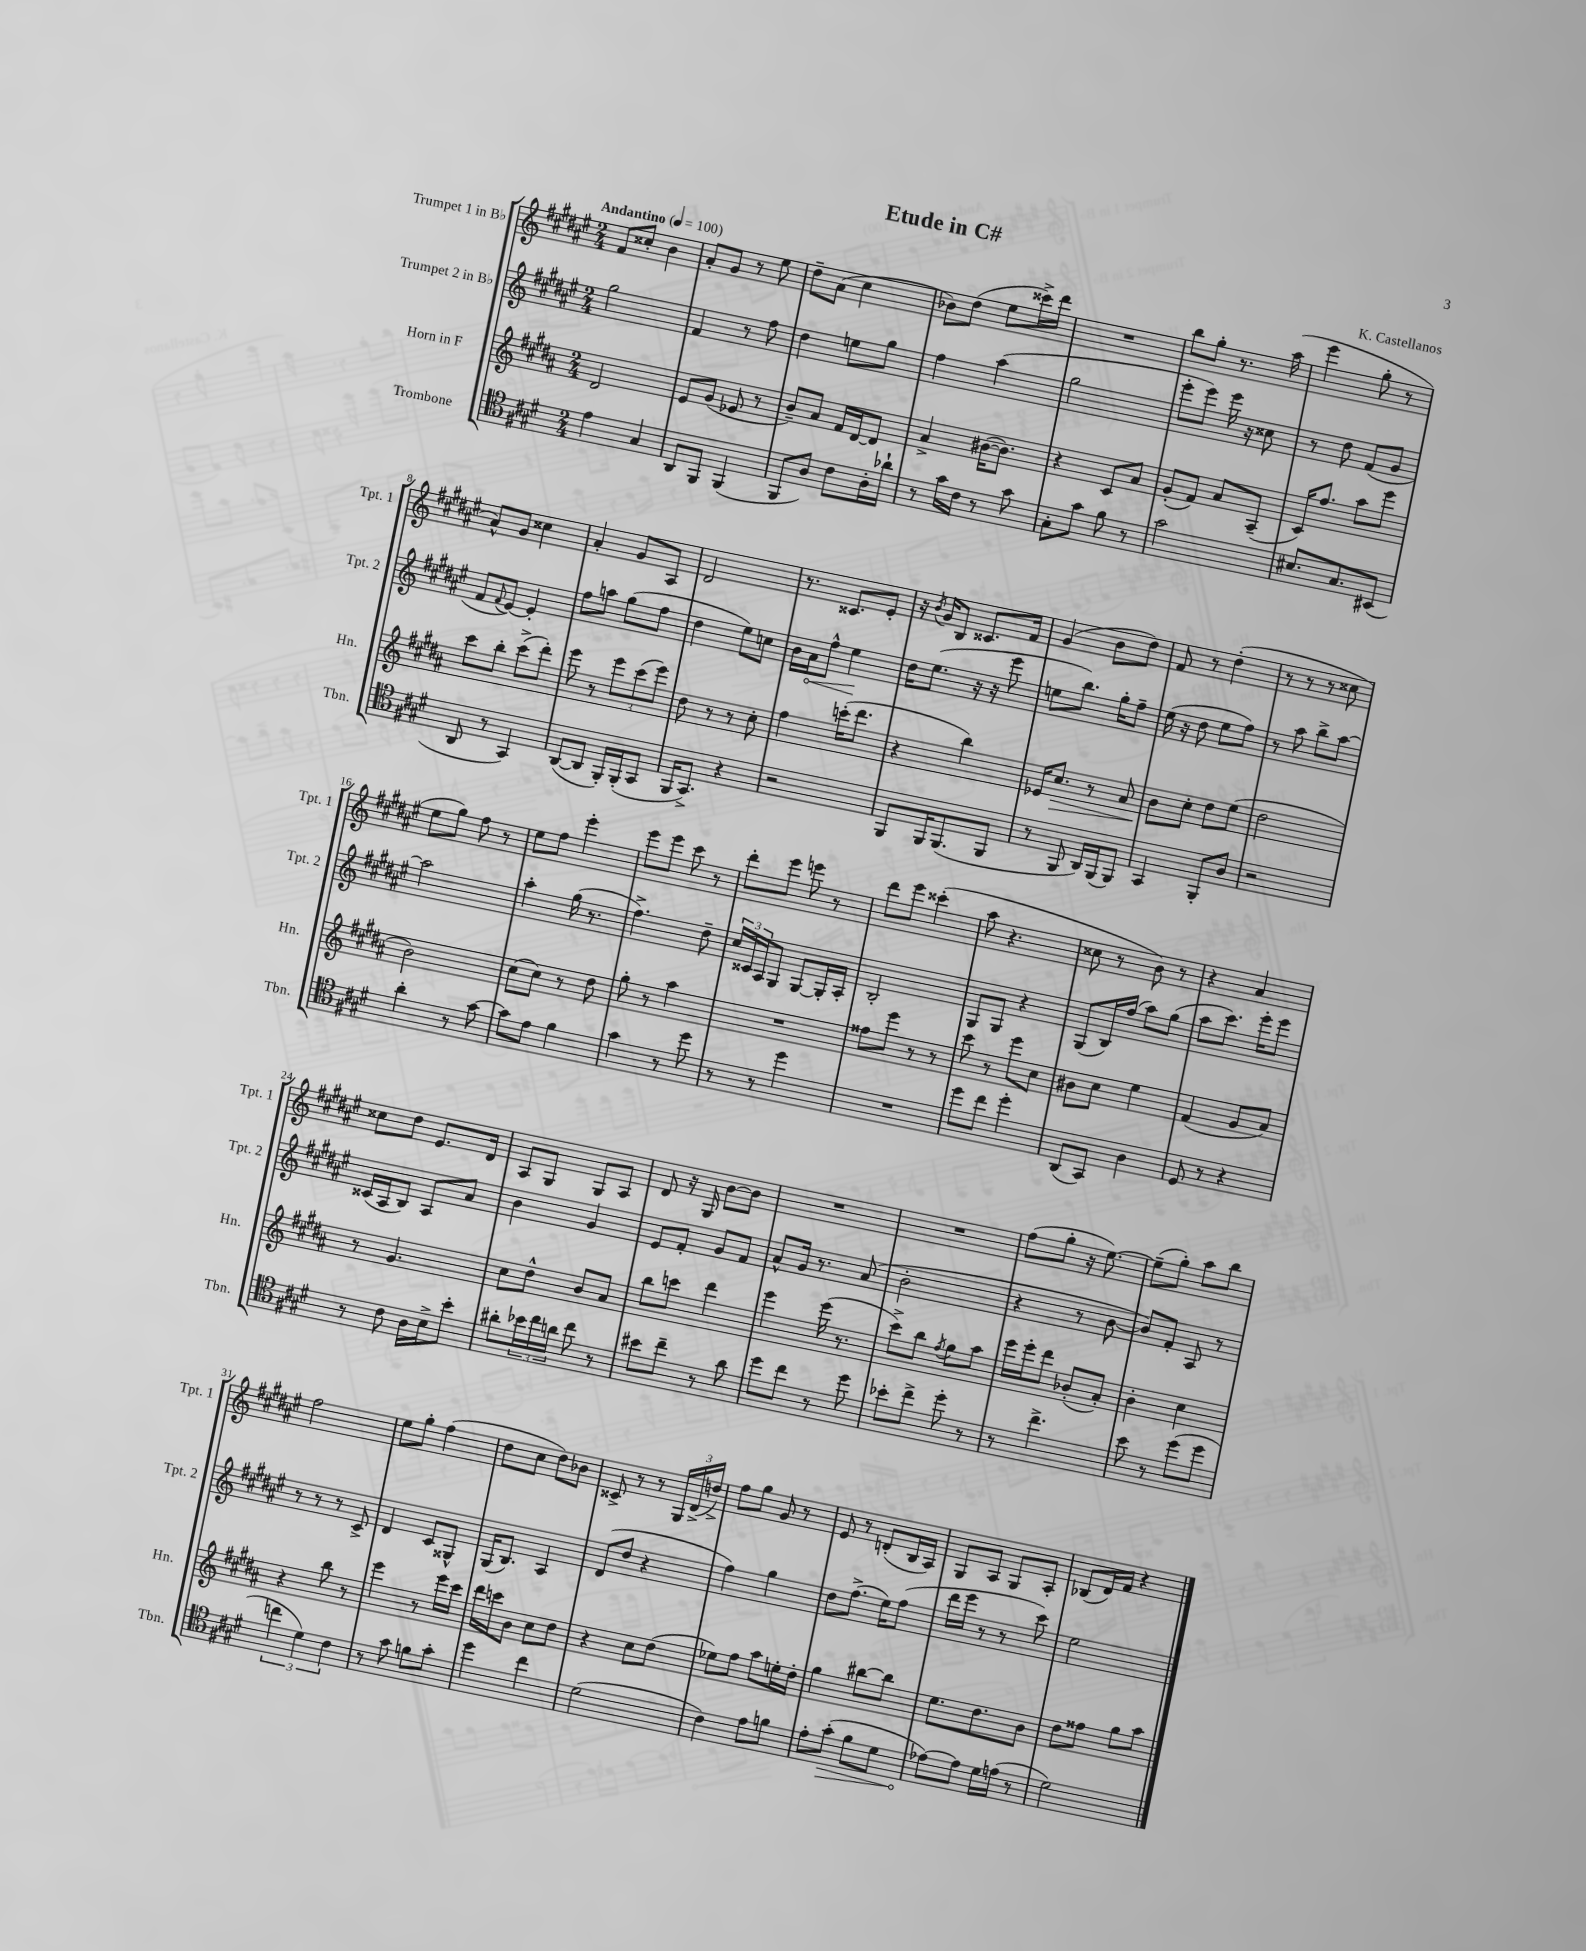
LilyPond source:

\header { title = "Etude in C#" composer = "K. Castellanos" }
<<
\new StaffGroup <<
\new Staff = "s0" \with { instrumentName = "Trumpet 1 in Bb" shortInstrumentName = "Tpt. 1" } {
    \clef treble \key fis \major \numericTimeSignature \time 2/4 \tempo "Andantino" 4 = 100
    fis'8 cisis''8-. b'4 |
    ais'8-. gis'8 r8 eis''8 |
    dis''8-- ais'8( cis''4 |
    bes'8) dis''8( eis''8 cisis'''16->) dis'''16 |
    R2 |
    b''8 gis''8-. r8. ais''16( |
    eis'''4 gis''8-. r8 |
    ais'8-^) gis'8 cisis''4 |
    ais'4-. gis'8 ais8 |
    dis'2 |
    r8. cisis'8. eis'8-. |
    r16 \acciaccatura { b'8 } gis'16 b8 cisis'8. fis'16 |
    gis'4( b'8 dis''8) |
    fis'8 r8 dis''4-.( |
    r8 r8 r8 cisis''8 |
    eis''8 gis''8) fis''8 r8 |
    eis''8 fis''8 eis'''4-. |
    eis'''8 eis'''8 cis'''8 r8 |
    dis'''8-. eis'''8 e'''8 r8 |
    dis'''8 eis'''8 cisis'''4-.( |
    ais''8 r4. |
    cisis''8 r8 b'8) r8 |
    r4 ais'4 |
    cisis''8 dis''8 eis'8. dis'16 |
    ais8 gis8 gis8 ais8 |
    dis'8 r16 gis16 b'8~ b'8 |
    R2 |
    R2 |
    fis''8( gis''8-. r16 eis''8.~) |
    eis''8--( gis''8-.) ais''8 b''8 |
    fis''2 |
    eis''8 gis''8-. fis''4( |
    dis''8 cis''8 dis''8) bes'8 |
    cisis'8-> r8 r8 \tuplet 3/2 { gis16 dis'16->( d''16->) } |
    fis''8 gis''8 gis'8 r8 |
    eis'8 r8 d'8-.( b16 ais16) |
    gis8 ais8 gis8 ais8-. |
    bes8( dis'16) fis'16 r4 \bar "|." |
}
\new Staff = "s1" \with { instrumentName = "Trumpet 2 in Bb" shortInstrumentName = "Tpt. 2" } {
    \clef treble \key fis \major \numericTimeSignature \time 2/4
    gis''2 |
    fis'4 r8 fis''8 |
    dis''4 e''8 gis''8 |
    fis''4 ais''4( |
    gis''2 |
    eis'''8-. eis'''8) eis'''16 r16 cisis''8 |
    r8 dis''8 fis'8( gis'8 |
    fis'8 \appoggiatura { fis'8 } eis'8~) eis'4-. |
    fis''8 a''8 gis''8( fis''8 |
    dis''4 eis''8) c''8 |
    b'16 \once \override Hairpin.circled-tip = ##t ais'16\< fis''8-^ eis''4\! |
    dis''16 eis''8.( r16 r16 eis'''8 |
    e''8 b''8.) gis''16-. fis''8-- |
    eis''16( r16 dis''8 eis''8 fis''8) |
    r8 ais''8 b''8-> ais''8~ |
    ais''2 |
    ais''4-. gis''16( r8. |
    fis''4.->) dis''8-- |
    \tuplet 3/2 { cis''16 cisis'16 ais16 } gis8 gis8~ gis16-. ais16-. |
    b2-. |
    gis8 gis8 r4 |
    gis8( b16) fis''16( ais''8) gis''8( |
    ais''8 cis'''8.) eis'''16-. eis'''8 |
    cisis'16( ais16 b8) ais8 ais'8 |
    b'4 gis'4 |
    eis'8 fis'8-. gis'8 fis'8 |
    ais'8-^ gis'16 r8. ais'8( |
    b'2-. |
    r4 r8 b'8~ |
    b'8) fis'8-. ais8 r8 |
    r8 r8 r8 cis'8-> |
    dis'4 cis'8 gisis8-^ |
    gis16( b8.) ais4 |
    dis'8( dis''8 r4 |
    fis''4) gis''4 |
    dis''8 fis''8.->( eis''16) fis''8( |
    dis'''16 eis'''16 r8 r8 cis'''8) |
    eis''2 \bar "|." |
}
\new Staff = "s2" \with { instrumentName = "Horn in F" shortInstrumentName = "Hn." } {
    \clef treble \key b \major \numericTimeSignature \time 2/4
    dis'2 |
    e'8 gis'8( ees'8 r8 |
    b'8--) ais'8 fis'16 dis'16~ dis'8 |
    ais'4-> bis'16~( bis'8.) |
    r4 cis'8 ais'8 |
    gis'8-.( fis'8) ais'8 ais8--( |
    cis'16) fis''8. ais''8 e'''8 |
    cis'''8 b''8-. cis'''8->( dis'''8-.) |
    e'''8 r8 \tuplet 3/2 { e'''8 cis'''8( e'''8) } |
    dis''8 r8 r8 cis''8-. |
    fis''4 c'''16-.( dis'''8. |
    r4 b''4) |
    ees'16 cis''8.\> r8 ais'8 |
    b'8\! cis''8-. dis''8 e''8( |
    dis''2 |
    b'2) |
    cis''8( cis''8) r8 dis''8 |
    gis''8-. r8 ais''4 |
    R2 |
    fisis''8 e'''8 r8 r8 |
    cis'''8 r8 e'''8 cis''8 |
    bis'8 cis''8 e''4 |
    fis'4( gis'8 ais'8) |
    r8 gis'4. |
    cis''8 dis''8-^ b'8 ais'8 |
    b''8 c'''8 dis'''4 |
    e'''4 e'''16( r8. |
    cis'''8->) b''8 \acciaccatura { fis''8 } gis''8 ais''8 |
    e'''16 e'''16-. dis'''8 bes'8-.( ais'8-.) |
    b'4-. cis''4 |
    r4 b''8 r8 |
    e'''4 r8 e'''16 cis'''16 |
    dis'''16 c'''16 b'8 cis''8 dis''8 |
    r4 cis''8 dis''8( |
    ees''8) fis''8 ais''8 e''16-. dis''16-. |
    gis''4 bis''8~ bis''8 |
    e''8. dis''8. b'8 |
    dis''8 fisis''8 gis''8 ais''8 \bar "|." |
}
\new Staff = "s3" \with { instrumentName = "Trombone" shortInstrumentName = "Tbn." } {
    \clef tenor \key e \major \numericTimeSignature \time 2/4
    e'4 gis4 |
    a,8 fis,8 fis,4( |
    fis,8 a8) cis'8 a16-. aes'16-! |
    r8 gis'16 cis'16 r8 gis'8 |
    gis8-. gis'8 fis'8 r8 |
    gis'2 |
    bis8. gis8. bis,8( |
    a,8 r8 gis,4) |
    a,8~( a,8 fis,16-.) fis,16-.( gis,8 |
    fis,16 gis,8.->) r4 |
    r2 |
    fis,8 fis,16 fis,8.( fis,8 |
    r8 fis,8 a,16) fis,16( fis,8) |
    gis,4 fis,8-. a8 |
    r2 |
    a'4-. r8 gis'8~ |
    gis'8 e'8 fis'4 |
    gis'4 r8 dis''8 |
    r8 r8 dis''4 |
    R2 |
    dis''8 cis''8 dis''4-. |
    a,8( gis,8) a4 |
    dis8 r8 r4 |
    r8 cis'8 a16 b16-> b'8-. |
    ais'8-. \tuplet 3/2 { bes'16 cis''16 a'16 } cis''8 r8 |
    bis'8 cis''8-- r8 a'8 |
    dis''8 cis''8 r8 dis''8 |
    bes'8-. cis''8-> dis''8-. r8 |
    r8 cis''4.-> |
    b'8 r8 dis''8( dis''8 |
    \tuplet 3/2 { c''4 dis'4) cis'4 } |
    r8 gis'8 f'8 gis'8-. |
    dis''4 cis''4 |
    dis'2( |
    cis'4) e'8 f'8 |
    e'8-. \once \override Hairpin.circled-tip = ##t gis'8-.\>( fis'8 dis'8 |
    ees'8~\!) ees'8 dis'16 e'16( r8 |
    dis'2) \bar "|." |
}
>>
>>
